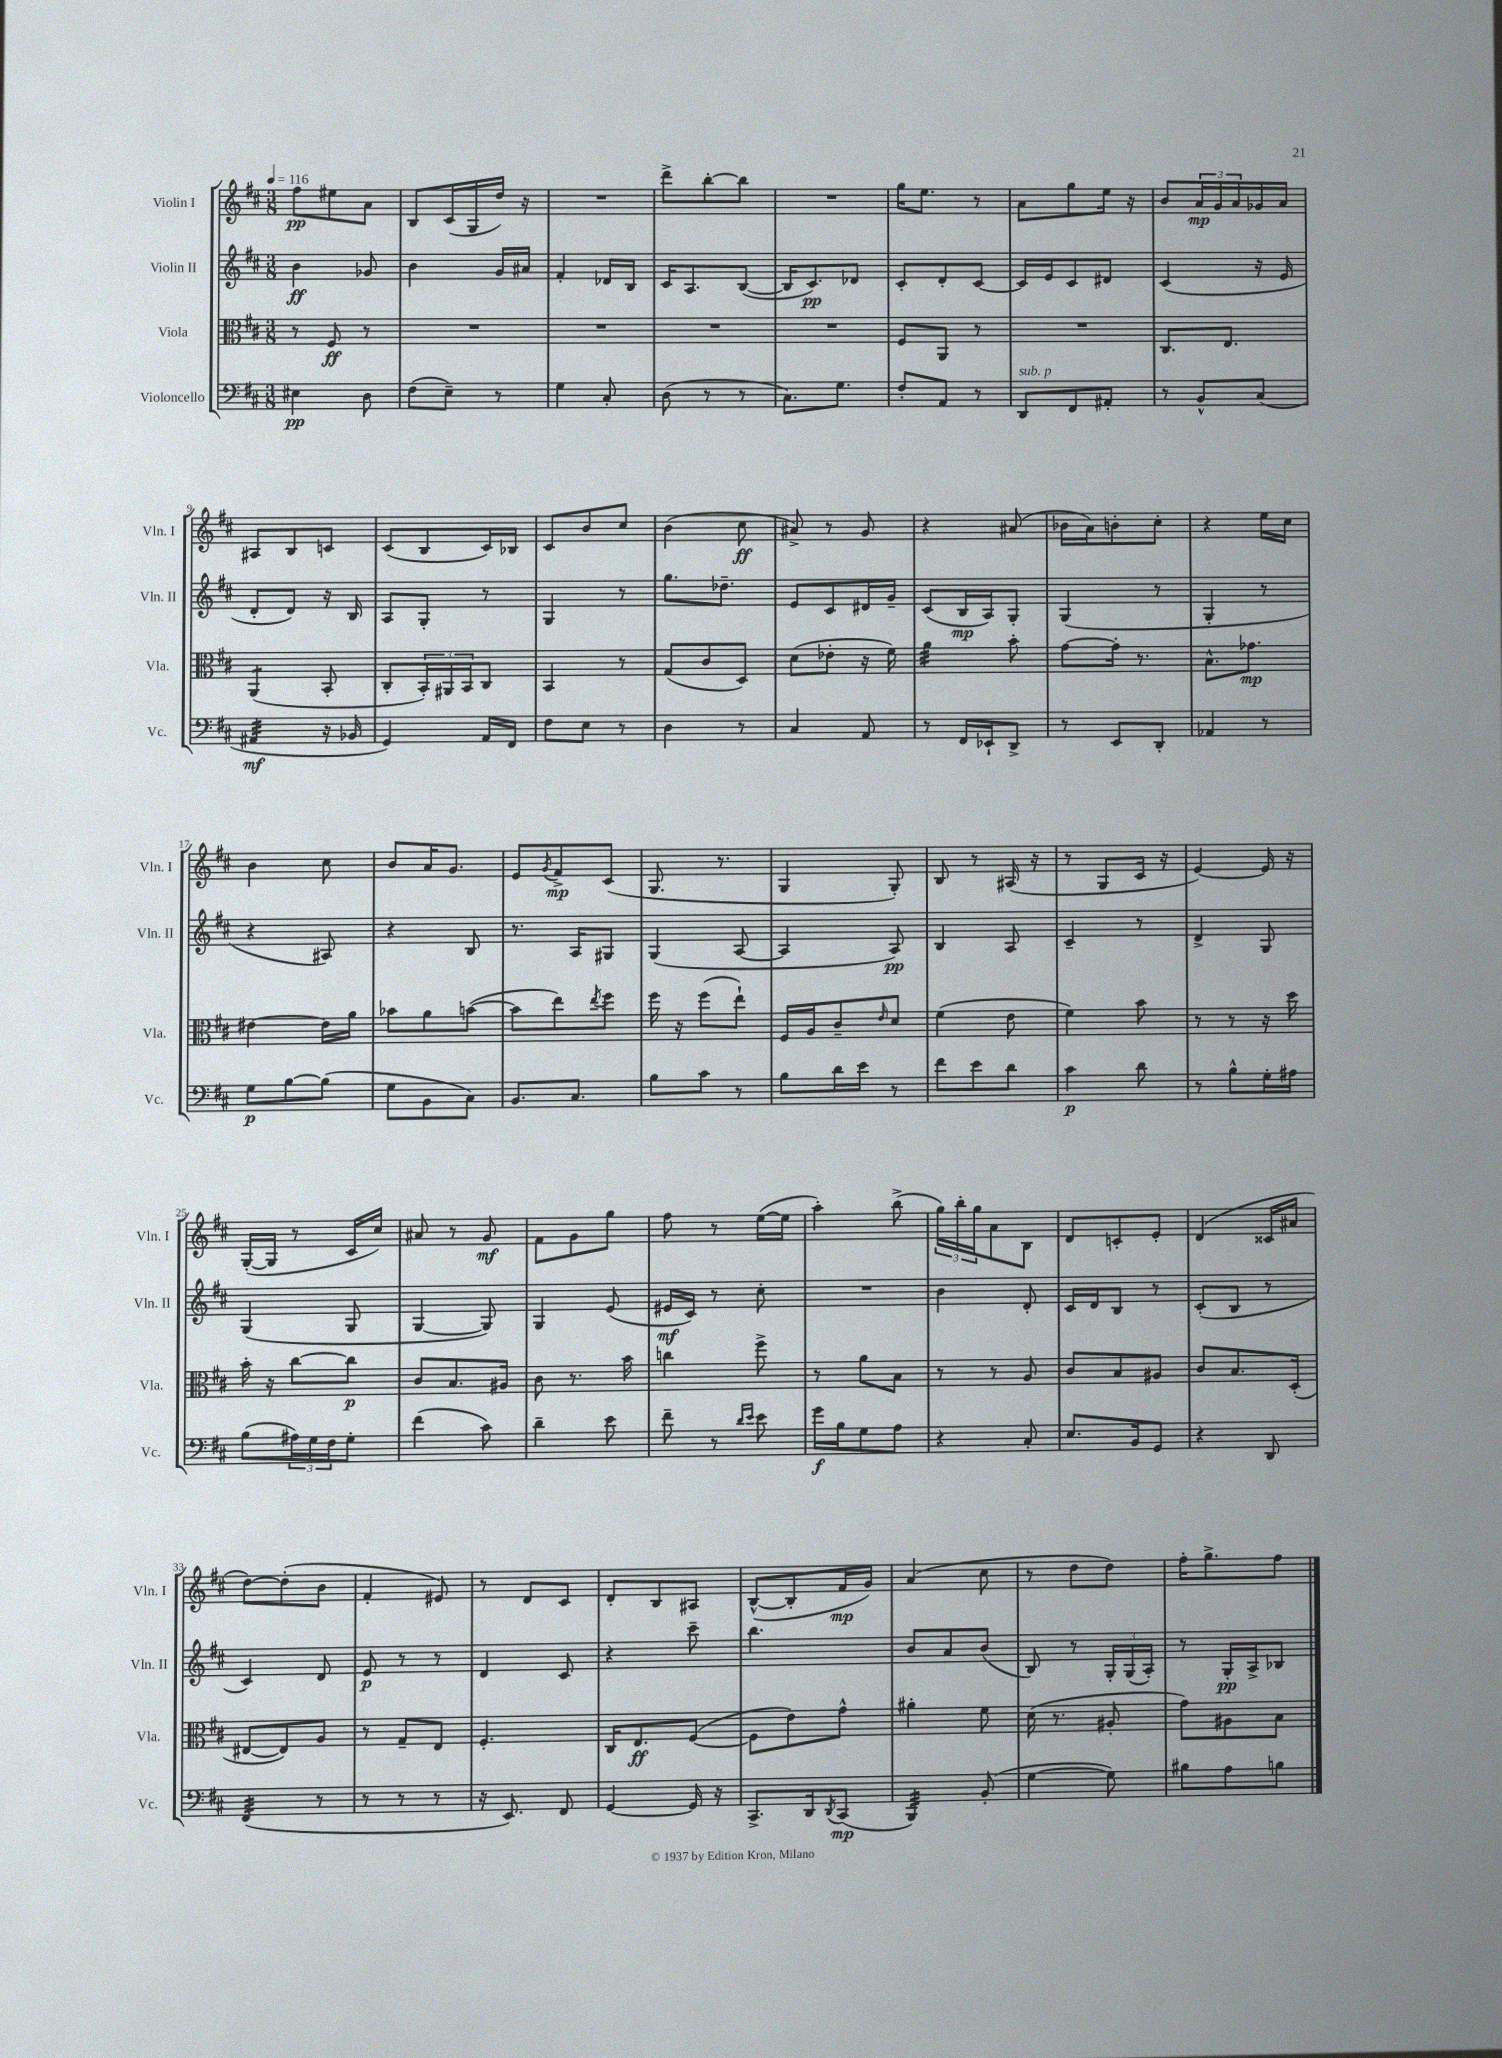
<<
\new StaffGroup <<
\new Staff = "s0" \with { instrumentName = "Violin I" shortInstrumentName = "Vln. I" } {
    \clef treble \key d \major \numericTimeSignature \time 3/8 \tempo 4 = 116
    fis''8\pp eis''8 a'8 |
    b8 cis'16( g16 d''16) r16 |
    R4. |
    d'''8-> b''8~-. b''8 |
    R4. |
    g''16 e''8. r8 |
    a'8 g''8 e''16 r16 |
    b'8 \tuplet 3/2 { a'16\mp g'16 a'16 } ges'16 a'16 |
    ais8 b8 c'8 |
    cis'8( b8 cis'16) bes16 |
    cis'8 b'8 cis''8 |
    b'4( cis''8\ff |
    ais'8->) r8 g'8 |
    r4 ais'8( |
    bes'16 a'16) b'8-. cis''8-. |
    r4 e''16 cis''16 |
    b'4 cis''8 |
    b'8 a'16 g'8. |
    e'8 \acciaccatura { g'8 } fis'8->\mp cis'8( |
    g8. r8. |
    g4 g8-.) |
    b8 r8 ais16( r16 |
    r8 g8 cis'16 r16 |
    e'4~) e'16 r16 |
    g16~-.( g16 r8 cis'16 cis''16) |
    ais'8 r8 g'8\mf |
    fis'8 g'8 g''8 |
    fis''8 r8 e''16~( e''16 |
    a''4-.) b''8->( |
    \tuplet 3/2 { g''16) b''16-. g''16 } a'8 b8 |
    d'8 c'8-. e'8-. |
    d'4( cisis'16 ais'16 |
    d''8~) d''8-.( b'8 |
    fis'4-. eis'8) |
    r8 d'8 cis'8 |
    d'8-. b8 ais8 |
    b8~-^( b8-. fis'16\mp g'16) |
    a'4( cis''8 |
    r8 d''8 d''8) |
    fis''16-. g''8.-> fis''8 \bar "|." |
}
\new Staff = "s1" \with { instrumentName = "Violin II" shortInstrumentName = "Vln. II" } {
    \clef treble \key d \major \numericTimeSignature \time 3/8
    b'4\ff ges'8 |
    b'4 g'16 ais'16 |
    fis'4-. des'16 b16 |
    cis'16 a8. b8~( |
    b16 cis'8.\pp) des'8 |
    cis'8-. d'8-. cis'8~ |
    cis'16 e'16 cis'8 dis'8 |
    cis'4( r16 e'16 |
    d'8-. d'8) r16 b16 |
    a8 g8-. r8 |
    g4 r8 |
    g''8. des''8.-- |
    e'8 cis'8 dis'16 g'16-- |
    cis'8( b16\mp a16) g8-. |
    g4( r8 |
    g4-. r8 |
    r4 ais8) |
    r4 b8 |
    r8. a16 gis8 |
    g4( a8~ |
    a4 a8\pp) |
    b4 a8 |
    cis'4-- r8 |
    d'4-> g8 |
    g4( g8 |
    g4~ g8) |
    g4 e'8( |
    eis'16\mf cis'16) r8 cis''8-. |
    R4. |
    b'4 d'8-. |
    cis'16 d'16 b8 r8 |
    cis'8-.( b8 r8 |
    cis'4) d'8 |
    e'8\p r8 r8 |
    d'4 cis'8 |
    r4 cis'''8-- |
    b''4. |
    b'8 a'8 b'8( |
    b8) r8 \tuplet 3/2 { g16-. g16( a16-.) } |
    r8 g16-.\pp a16-> bes8 \bar "|." |
}
\new Staff = "s2" \with { instrumentName = "Viola" shortInstrumentName = "Vla." } {
    \clef alto \key d \major \numericTimeSignature \time 3/8
    r8 fis8\ff r8 |
    R4. |
    R4. |
    R4. |
    R4. |
    fis8 a,8 r8 |
    R4. |
    cis8. e8. |
    a,4:8( b,8-. |
    cis8-. \tuplet 3/2 { b,16-.) ais,16 b,16 } cis8 |
    b,4 r8 |
    g8( cis'8 d8) |
    d'8( ees'8-. r16 fis'16) |
    a'4:32 b'8-. |
    g'8~ g'16-. r8. |
    b8.-^ ges'8.\mp |
    eis'4~ eis'16 a'16 |
    bes'8 a'8 b'8~( |
    b'8 e''8) \acciaccatura { e''8 } fis''8 |
    fis''16 r16 fis''8( e''8-!) |
    fis16 a16 cis'8-- \grace { e'16 } d'8 |
    fis'4( e'8 |
    fis'4) b'8 |
    r8 r8 r16 d''16 |
    b'16-. r16 cis''8~ cis''8\p |
    cis'8 b8. ais16 |
    cis'8 r8. b'16 |
    c''4 fis''8-> |
    r8 a'8 b8 |
    r8 r8 a8 |
    cis'8 b8 ais8 |
    cis'8 b8. d16-.( |
    eis8~ eis8) a8 |
    r8 g8-- e8 |
    fis4.-. |
    cis16 e8.\ff fis8~( |
    fis8 e'8) g'8-^ |
    ais'4-. fis'8 |
    d'16( r8. ais8-. |
    g'8) ais8 b8 \bar "|." |
}
\new Staff = "s3" \with { instrumentName = "Violoncello" shortInstrumentName = "Vc." } {
    \clef bass \key d \major \numericTimeSignature \time 3/8
    eis4\pp d8 |
    fis8( e8--) r8 |
    g4 cis8-. |
    d8( r8 r8 |
    cis8.) g8. |
    fis8-. a,8 r8 |
    d,8^\markup { \italic "sub. p" } fis,8 ais,8-. |
    r8 b,8-^ cis8( |
    ais,4:32\mf r16 bes,16 |
    g,4) a,16 fis,16 |
    fis8 e8 r8 |
    d4 r8 |
    cis4 a,8 |
    r8 fis,16 ees,16-! d,8-> |
    r8 e,8 d,8-. |
    aes,4 r8 |
    g8\p b8~ b8( |
    g8 b,8 cis8) |
    b,8. cis8. |
    b8 cis'8 r8 |
    b8 d'16 e'16 r8 |
    fis'8 e'8 d'8 |
    cis'4\p d'8 |
    r8 b8-^ g16-. ais16 |
    b8( \tuplet 3/2 { ais16) g16 fis16 } g8-. |
    fis'4( cis'8) |
    d'4-- e'8 |
    fis'8-- r8 \grace { d'16 e'16 } e'8 |
    g'16\f b16 g8 a8 |
    r4 cis8-. |
    e8. b,16 g,8 |
    r4 d,8 |
    fis,4:32( r8 |
    r8 r8 r8 |
    r16 e,8.) fis,8 |
    g,4~ g,16 r16 |
    cis,8.-> d,16 \acciaccatura { d,8 } cis,8\mp( |
    b,,4:32) b,8-.( |
    g4~ g8) |
    bis8 a8 b8 \bar "|." |
}
>>
>>
